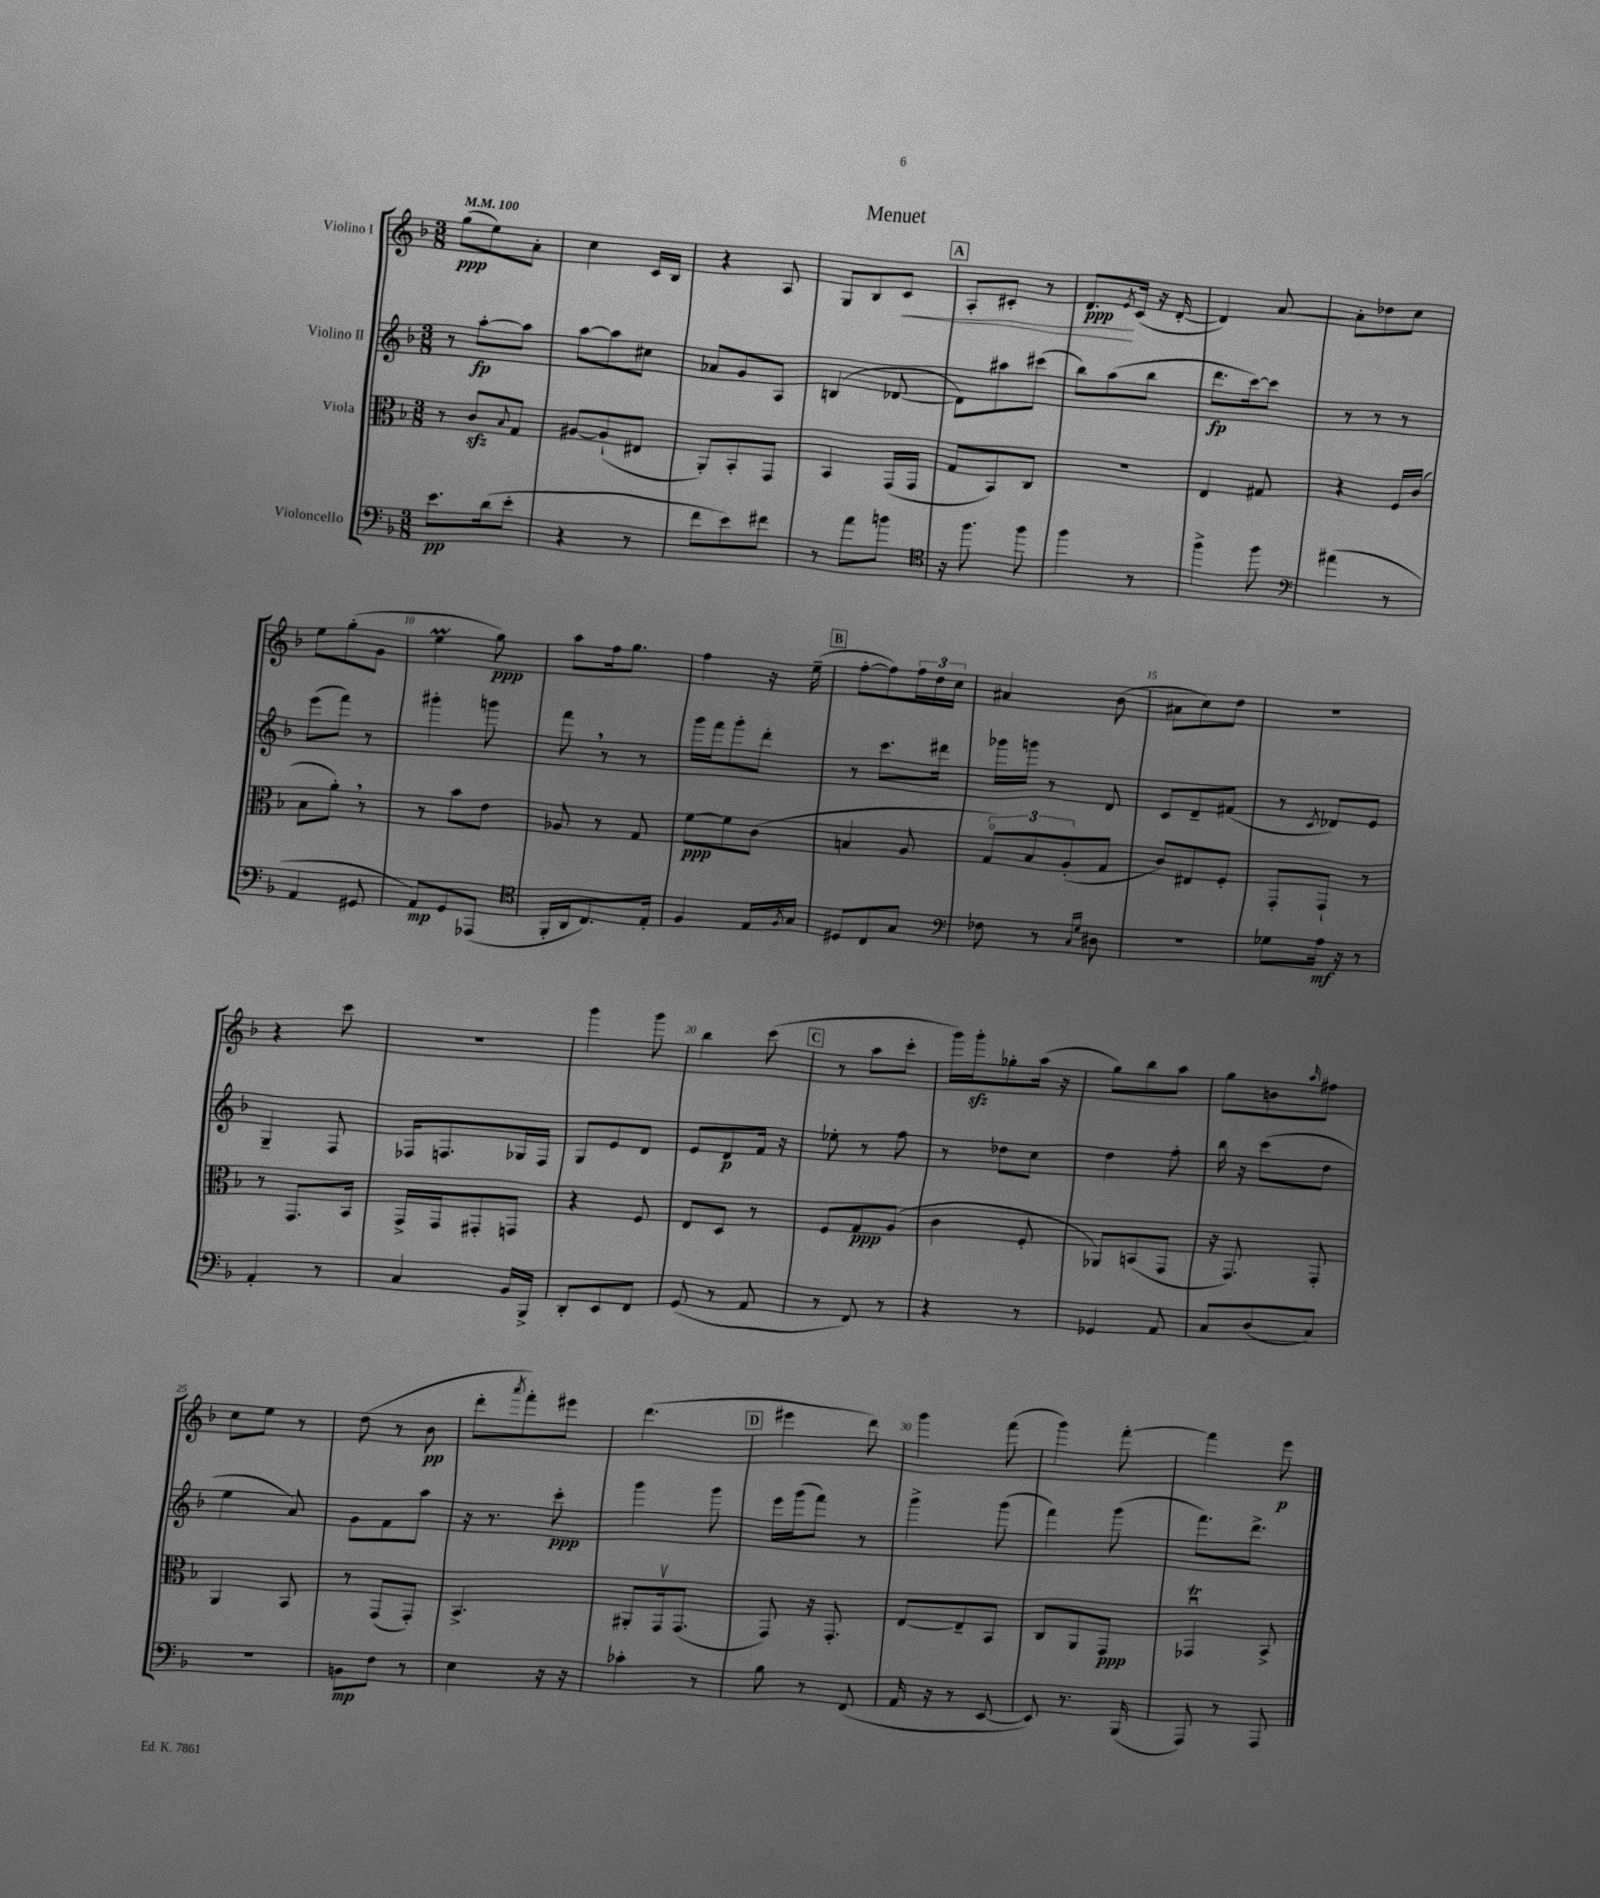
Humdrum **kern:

**kern	**kern	**kern	**kern
*staff4	*staff3	*staff2	*staff1
*clefF4	*clefC3	*clefG2	*clefG2
*k[b-]	*k[b-]	*k[b-]	*k[b-]
*M3/8	*M3/8	*M3/8	*M3/8
*MM100	*MM100	*MM100	*MM100
8.e\L	8r	8r	(8gg\L
.	8c/L	[8aa'\L	8ee\)
(16d\k	.	.	.
.	8qqB-/	.	.
8e'\J	8G/J	8aa\]J	8a'\J
=	=	=	=
4r	[8A#/L	[8aa\L	4cc\
.	(8A#`/]	8aa\]	.
8r	8E#/J	8cc#\J	16c/LL
.	.	.	16B-/JJ
=	=	=	=
8f\L	8AA'/L)	8a-/L	4r
8e\)	8BB-'/	8g/	.
8f#\J	8GG/J	8A/J	8A/
=	=	=	=
8r	4BB-/	(4B/	8G/L
8a\L	.	.	8B-/
8b\J	(16GG/LL	[8d-/	8c/J
.	16GG/JJ	.	.
=	=	=	=
*clefC4	*	*	*
16r	8G/L	8d-\]L)	8A'/L
8.ff\	.	.	.
.	8BB-/)	8aa#\	8c#'/J
8ff\	8C/J	(8ccc#\J	8r
=	=	=	=
4ff\	4.r	8bb-\L)	8.d/L
.	.	(8aa\	.
.	.	.	8qe/
.	.	.	(16c/Jk
8r	.	8bb-\J	16r
.	.	.	[16d'/
=	=	=	=
4ff^\	4E/	8.ddd\L	4d/])
.	.	[16ccc\k)	.
8ff\	8G#/	8ccc\]J	[8a/
=	=	=	=
*clefF4	*	*	*
(4a#\	4r	8r	8a'\]L
.	.	8r	8dd-\
8r	16F/LL	8r	8cc\J
.	(16c/JJ	.	.
=	=	=	=
4AA/	8B-\L	(8eee\L	8ee\L
.	8a'\J)	8fff\J)	(8gg'\
8GG#/	8r	8r	8g\J
=	=	=	=
8AA/L)	8r	4ggg#'\	4ee\
8GG/	8b-\L	.	.
(8AAA-/J	8e\J	8ggg\	8gg\)
=	=	=	=
*clefC4	*	*	*
16FF'/LL	8A-/	8fff\	8aa\L
16AA/J	.	.	.
8.C/)	8r	8r	16ff\k
.	.	.	8.gg\J
.	8G/	8r	.
16E'/Jk	.	.	.
=	=	=	=
4F/	[8f\L	16ggg\LL	4ff\
.	.	16fff\J	.
.	8f\]	8ggg'\	.
16E/LL	(8c\J	8ddd'\J	16r
8qF/	.	.	.
16G/JJ	.	.	(16ee~\
=	=	=	=
8D#/L	4B/	8r	[8ff'\L
8C/	.	8.ccc\L	8ff\])
8G/J	8A/	.	24ff\L
.	.	.	24dd\
.	.	16ddd#\Jk	.
.	.	.	24cc\JJ
=	=	=	=
*clefF4	*	*	*
8F-\	12Go/L)	16ggg-\LL	4a#/
.	.	16ggg\JJ	.
.	12B-/	.	.
8r	.	8r	.
.	(12A'/	.	.
16qqC/LL	.	.	.
16qqG/JJ	.	.	.
8D#\	8G/J	8d/	(8b-\
=	=	=	=
4.r	8c/L)	8c/L	8a#\L
.	8E#/	8d~/	8cc\)
.	8F'/J	(8f#/J	8dd\J
=	=	=	=
8G-\L	8GG'/L	8r	4.r
.	.	8qc/	.
16A\Jk	8GG`/J	8d-/L)	.
16r	.	.	.
8r	8r	8e/J	.
=	=	=	=
4AA'/	8r	4G~/	4r
.	8.GG/L	.	.
8r	.	8F/	8ccc\
.	16BB-/Jk	.	.
=	=	=	=
4C/	16GG^/LL	16F-/LK	4.r
.	16GG/J	8.F/	.
.	8GG#'/	.	.
16BB-/LL	8GG/J	16G-/L	.
16BBB-^/JJ	.	16F/JJ	.
=	=	=	=
8DD'/L	4r	8G/L	4ggg\
8EE/	.	8e/	.
8FF/J	8F/	8d/J	8ggg\
=	=	=	=
(8GG/	8E/L	8e/L	4bb-\
8r	8D/J	8d/	.
8AA/	8r	16f/Jk	(8ccc\
.	.	16r	.
=	=	=	=
8r	8F/L	8ee-'\	8r
8FF/)	8G/	8r	8aa\L
8r	(8A/J	8ff\	8ccc'\J
=	=	=	=
4r	4c\	8r	16ggg\LL)
.	.	.	16ggg'\J
.	.	8dd-\L	8gg-'\
8r	8F'/	8cc\J	(16aa\Jk
.	.	.	16r
=	=	=	=
4GG-/	8AA-/L)	4dd\	8gg\L)
.	(8BB/	.	8bb-\
8AA/	8GG/J	8ff'\	8aa\J
=	=	=	=
8C/L	16r	16bb-\	8gg\L
.	8.GG/)	16r	.
(8D/	.	(8ccc\L	8b\
.	.	.	16qqaa/
8C/J)	8GG'/	8dd\J	8ff#\J
=	=	=	=
4.r	4AA/	4ee\	8cc\L
.	.	.	8ee\J
.	8BB-/	8a/)	8r
=	=	=	=
8BB\L	8r	8g\L	(8dd\
8F\J	(8GG/L	8f\	8r
8r	8GG'/J)	8aa\J	8b-\
=	=	=	=
4E\	4.BB-^/	16r	8ddd'\L
.	.	8.r	.
.	.	.	8qaaa/
.	.	.	8fff'\)
16r	.	8ccc'\	8eee#\J
16r	.	.	.
=	=	=	=
4c-'\	8AA#'/L	4ggg\	(4.ddd\
.	16GGv/k	.	.
.	(8.GG/J	.	.
8r	.	8ggg\	.
=	=	=	=
8B-\	8GG/)	16eee\LL	4eee#\
.	.	(16ggg\J	.
8r	16r	8fff\J)	.
.	8.GG'/	.	.
(8FF/	.	8r	8ddd\)
=	=	=	=
16AA/	[8E/L	4ggg^\	4ggg\
16r	.	.	.
8r	8E~/]	.	.
[8EE/	8BB-/J	(8ggg\	(8fff\
=	=	=	=
8EE/])	8C/L	4fff\)	4ggg\)
8.r	8AA/	.	.
.	8GG/J	(8ggg\	[8fff'\
(16BBB-/	.	.	.
=	=	=	=
8AAA/)	4GG-u/	8.fff\L)	4fff\]
8r	.	.	.
.	.	8.ddd^\J	.
8AAA/	8BB-^/	.	8eee\
==	==	==	==
*-	*-	*-	*-
